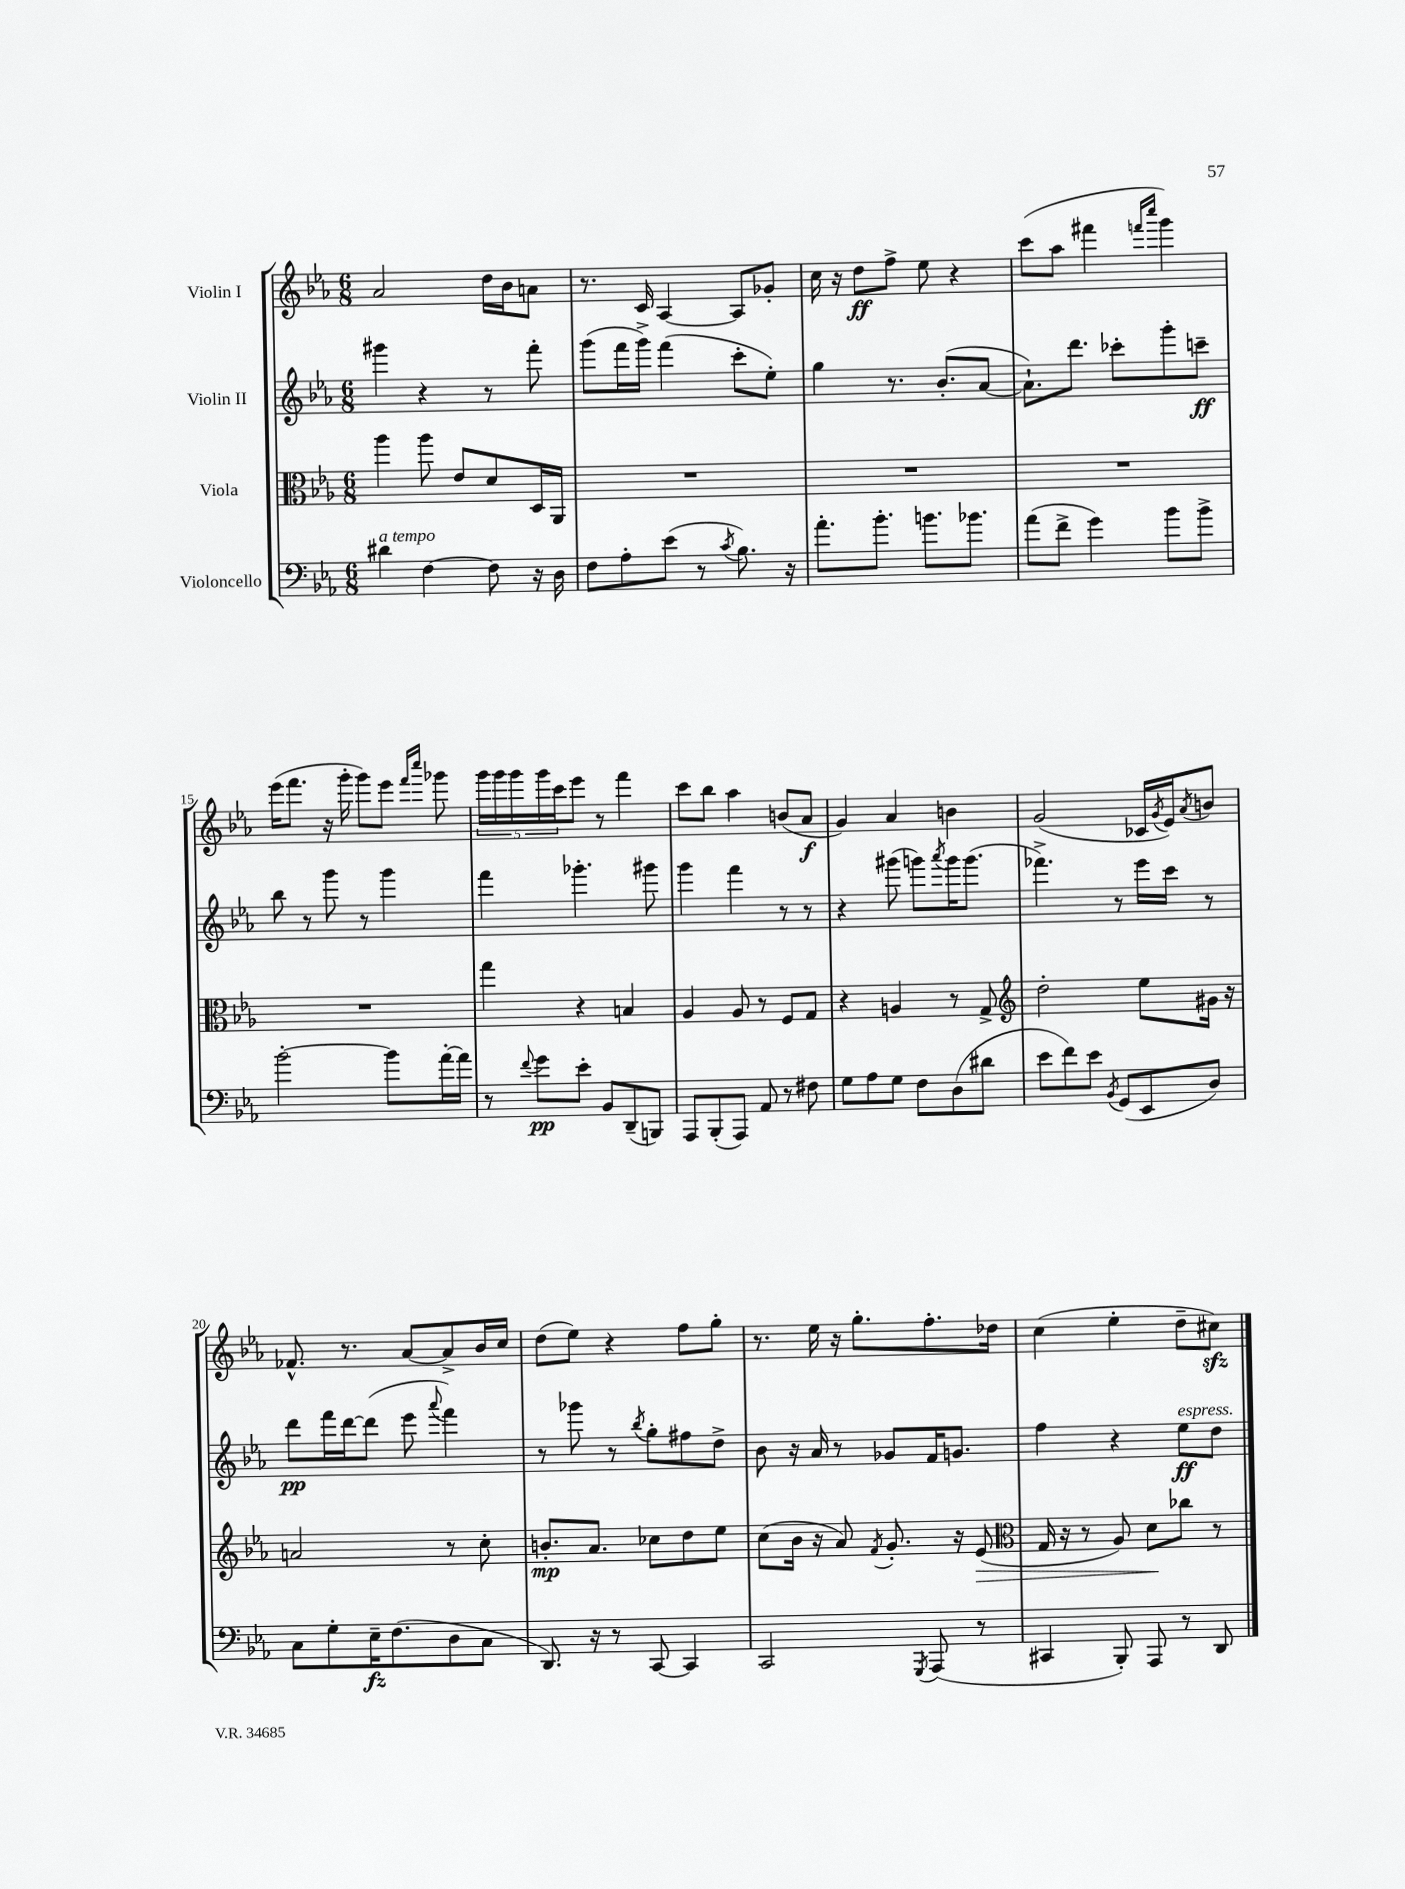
<<
\new StaffGroup <<
\new Staff = "s0" \with { instrumentName = "Violin I" } {
    \clef treble \key ees \major \numericTimeSignature \time 6/8
    aes'2 d''16 bes'16 a'8 |
    r8. c'16 aes4~ aes8 ges'8-. |
    c''16 r16 d''8\ff f''8-> ees''8 r4 |
    c'''8( aes''8 fis'''4 \grace { f'''16 c''''16 } g'''4) |
    ees'''16( f'''8. r16 g'''16-. g'''8) ees'''8 \grace { f'''16 c''''16 } ges'''8 |
    \tuplet 5/4 { g'''16 g'''16 g'''16 g'''16 c'''16 } ees'''8 r8 f'''4 |
    c'''8 bes''8 aes''4 b'8( aes'8\f |
    g'4) aes'4 b'4 |
    g'2( ces'16 \acciaccatura { g'8 } ees'16) \acciaccatura { aes'8 } b'8 |
    fes'8.-^ r8. aes'8~ aes'8-> bes'16 c''16 |
    d''8( ees''8) r4 f''8 g''8-. |
    r8. ees''16 r16 g''8.-. f''8.-. des''16 |
    c''4( ees''4-. d''8-- cis''8\sfz) \bar "|." |
}
\new Staff = "s1" \with { instrumentName = "Violin II" } {
    \clef treble \key ees \major \numericTimeSignature \time 6/8
    gis'''4 r4 r8 f'''8-. |
    g'''8( f'''16 g'''16->) f'''4( c'''8-. ees''8-.) |
    g''4 r8. bes'8.-.( aes'8~ |
    aes'8.-!) d'''8. ces'''8-. g'''8-. c'''8--\ff |
    bes''8 r8 g'''8 r8 g'''4 |
    f'''4 ges'''4.-. gis'''8 |
    g'''4 f'''4 r8 r8 |
    r4 gis'''8( g'''8) \acciaccatura { aes'''8 } g'''16 g'''8.( |
    fes'''4.->) r8 ees'''16 c'''16 r8 |
    d'''8\pp f'''16 d'''16~ d'''8( ees'''8 \appoggiatura { aes'''8 } f'''4) |
    r8 ges'''8 r8 \acciaccatura { bes''8 } g''8-. fis''8 d''8-> |
    bes'8 r16 aes'16 r8 ges'8 f'16 g'8. |
    f''4 r4 ees''8\ff^\markup { \italic "espress." } d''8 \bar "|." |
}
\new Staff = "s2" \with { instrumentName = "Viola" } {
    \clef alto \key ees \major \numericTimeSignature \time 6/8
    aes''4 aes''8 ees'8 d'8 d16 aes,16 |
    R2. |
    R2. |
    R2. |
    R2. |
    g''4 r4 b4 |
    aes4 aes8 r8 f8 g8 |
    r4 a4 r8 g8-> |
    \clef treble d''2-. ees''8 gis'16 r16 |
    a'2 r8 c''8-. |
    b'8.-.\mp aes'8. ces''8 d''8 ees''8 |
    c''8( bes'16 r16 aes'8) \acciaccatura { f'8 } g'8.-. r16 ees'8\>( |
    \clef alto g16 r16 r8 aes8) d'8\! ces''8 r8 \bar "|." |
}
\new Staff = "s3" \with { instrumentName = "Violoncello" } {
    \clef bass \key ees \major \numericTimeSignature \time 6/8
    dis'4^\markup { \italic "a tempo" } f4~ f8 r16 d16 |
    f8 aes8-. ees'8( r8 \acciaccatura { c'8 } bes8.) r16 |
    aes'8.-. bes'8.-. b'8. bes'8. |
    aes'8( f'8-> g'4) bes'8 bes'8-> |
    bes'2~-. bes'8 aes'16~-. aes'16 |
    r8 \appoggiatura { f'8 } g'8\pp ees'8-. bes,8 d,8--( b,,8) |
    aes,,8 bes,,8-.( aes,,8) aes,8 r8 fis8 |
    g8 aes8 g8 f8 d8( dis'8 |
    ees'8 f'8) ees'8 \acciaccatura { bes,8 } g,8( ees,8 d8) |
    c8 g8-. ees16--\fz f8.( d8 c8 |
    d,8.) r16 r8 c,8~ c,4 |
    c,2 \acciaccatura { g,,8 } aes,,8( r8 |
    cis,4 bes,,8-.) aes,,8 r8 d,8 \bar "|." |
}
>>
>>
\layout { \context { \Score currentBarNumber = #11 \override BarNumber.break-visibility = ##(#f #t #t) barNumberVisibility = #(every-nth-bar-number-visible 5) } }
